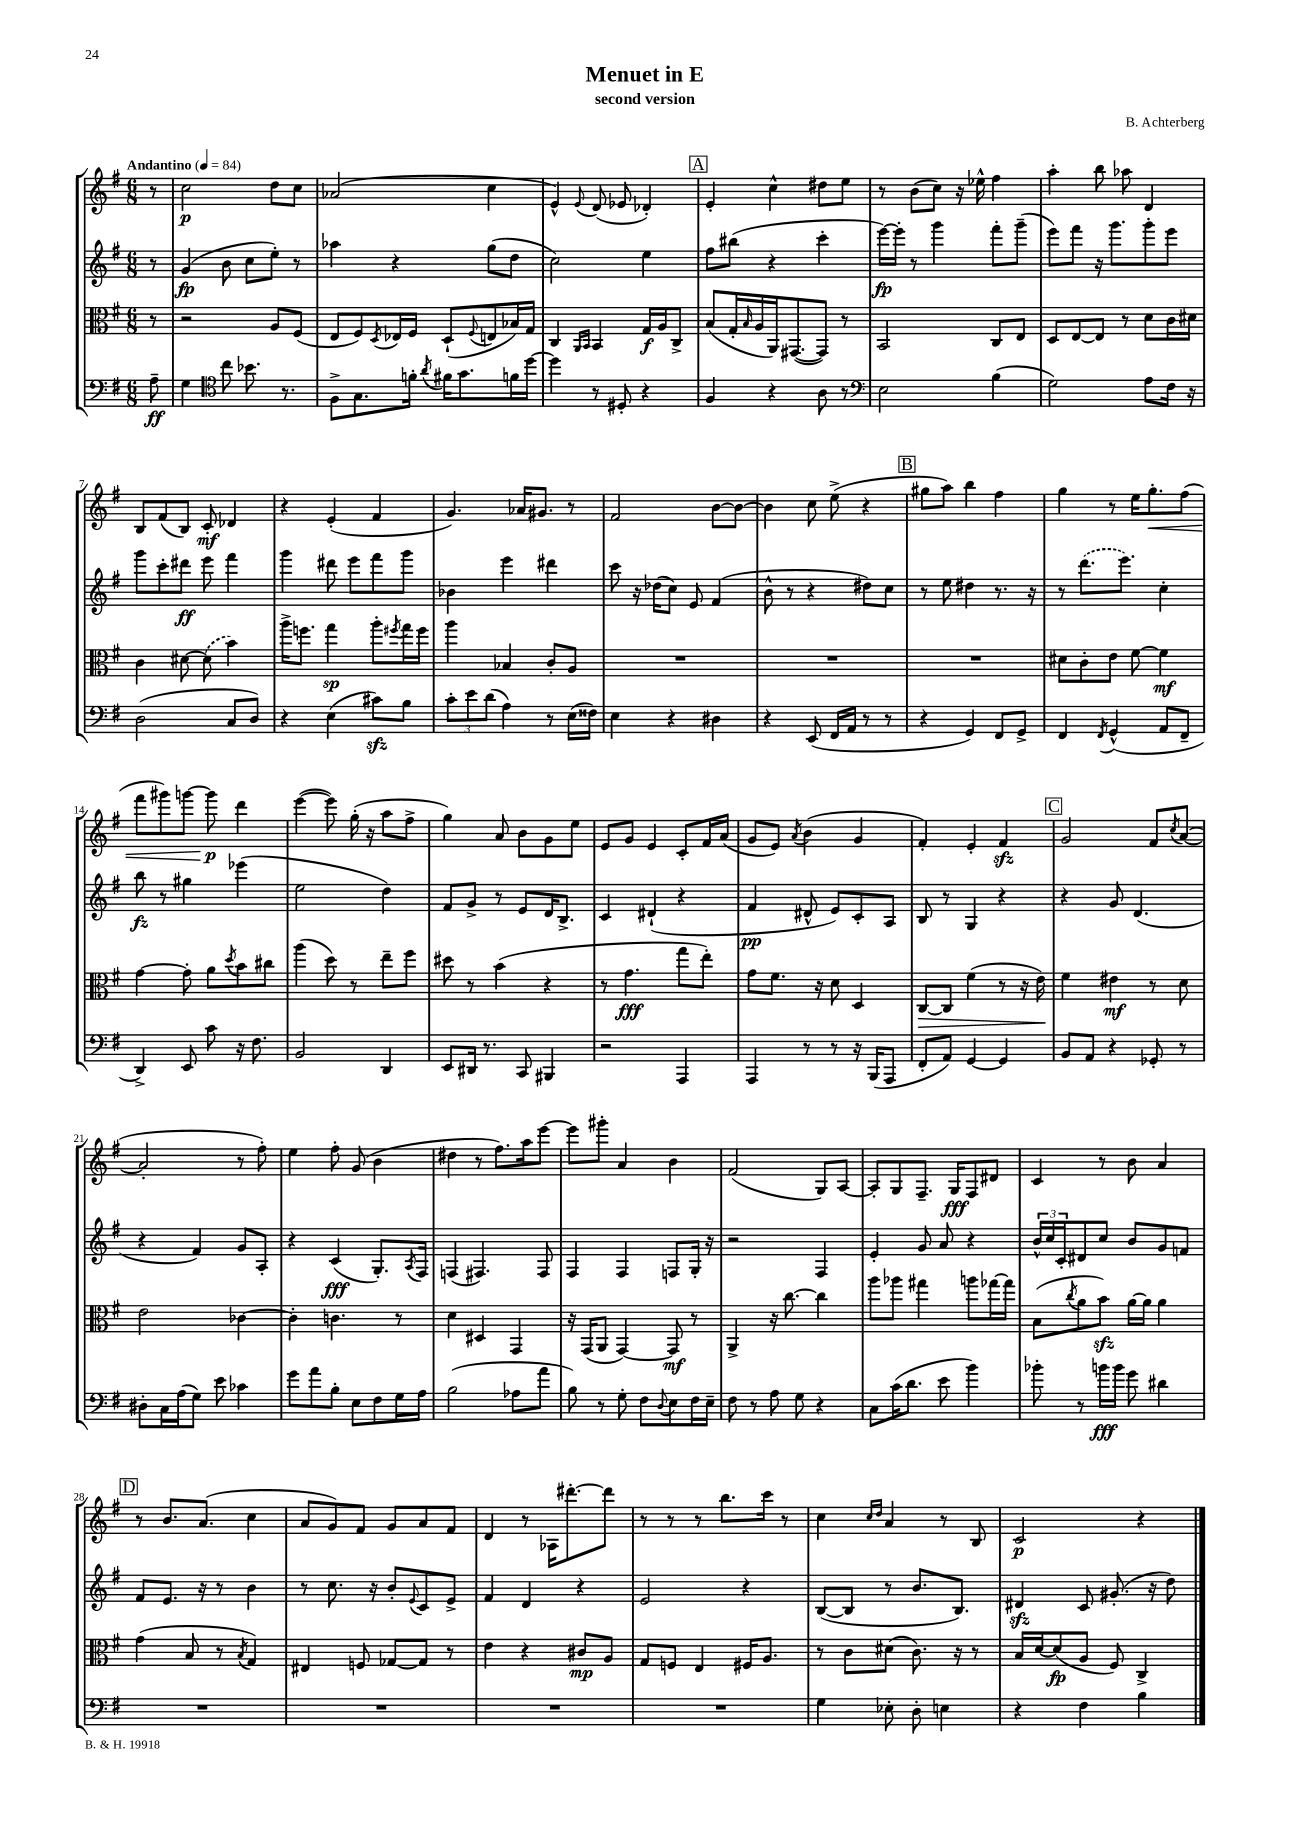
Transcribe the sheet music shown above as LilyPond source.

\header { title = "Menuet in E" composer = "B. Achterberg" subtitle = "second version" }
<<
\new StaffGroup <<
\new Staff = "s0" {
    \clef treble \key g \major \numericTimeSignature \time 6/8 \partial 8 \tempo "Andantino" 4 = 84
    r8 |
    c''2\p d''8 c''8 |
    aes'2( c''4 |
    e'4-^) \appoggiatura { e'8 } d'8( ees'8 des'4-.) |
    \mark \markup { \box "A" } e'4-. c''4-^ dis''8 e''8 |
    r8 b'8( c''8) r16 ees''16-^ fis''4 |
    a''4-. b''8 aes''8 d'4 |
    b8 fis'8( b8) c'8-.\mf des'4 |
    r4 e'4-.( fis'4 |
    g'4.) aes'16 gis'8. r8 |
    fis'2 b'8~ b'8~ |
    b'4 c''8 e''8->( r4 |
    \mark \markup { \box "B" } gis''8 a''8) b''4 fis''4 |
    g''4 r8 e''16 g''8.-.\< fis''8( |
    fis'''8 gis'''8) g'''8~ g'''8\p\! d'''4 |
    e'''4~( e'''8) g''16-.( r16 a''8 fis''8-> |
    g''4) a'8 b'8 g'8 e''8 |
    e'8 g'8 e'4 c'8-. fis'16 a'16( |
    g'8 e'8) \acciaccatura { a'8 } b'4( g'4 |
    fis'4-.) e'4-. fis'4\sfz |
    \mark \markup { \box "C" } g'2 fis'8 \acciaccatura { c''8 } a'8~( |
    a'2-. r8 fis''8-.) |
    e''4 fis''8-. g'8( b'4 |
    dis''4 r8 fis''8.) a''16 e'''8~ |
    e'''8 gis'''8-. a'4 b'4 |
    fis'2( g8) a8~ |
    a8-. g8 fis8.-- g16\fff fis8 dis'8 |
    c'4 r8 b'8 a'4 |
    \mark \markup { \box "D" } r8 b'8. a'8.( c''4 |
    a'8 g'8) fis'8 g'8 a'8 fis'8 |
    d'4 r8 aes16 dis'''8.~-. dis'''8 |
    r8 r8 r8 b''8. c'''16 r8 |
    c''4 \grace { c''16 d''16 } a'4 r8 b8 |
    c'2\p r4 \bar "|." |
}
\new Staff = "s1" {
    \clef treble \key g \major \numericTimeSignature \time 6/8 \partial 8
    r8 |
    g'4\fp( b'8 c''8 e''8-.) r8 |
    aes''4 r4 g''8( d''8 |
    c''2) e''4 |
    \mark \markup { \box "A" } fis''8 bis''8( r4 c'''4-. |
    e'''16~\fp) e'''16-. r8 g'''4 fis'''8-. g'''8--( |
    e'''8) fis'''8 r16 g'''8. g'''8-. e'''8 |
    g'''8 c'''8-. dis'''8\ff e'''8 fis'''4 |
    g'''4 dis'''8 e'''8 fis'''8 g'''8 |
    bes'4 e'''4 dis'''4 |
    c'''8 r16 des''16( c''8) e'8 fis'4( |
    b'8-^ r8 r4 dis''8) c''8 |
    \mark \markup { \box "B" } r8 e''8 dis''4 r8. r16 |
    r8 \once \slurDashed d'''8.( e'''8.) c''4-. |
    b''8\fz r8 gis''4 ees'''4( |
    e''2 d''4) |
    fis'8 g'8-> r8 e'8 d'16 b8.-> |
    c'4 dis'4-!( r4 |
    fis'4\pp dis'8-^ e'8) c'8-. a8 |
    b8 r8 g4 r4 |
    \mark \markup { \box "C" } r4 g'8 d'4.( |
    r4 fis'4) g'8 a8-. |
    r4 c'4\fff( g8.-.) \acciaccatura { a8 } fis16 |
    f4( fis4.) fis8 |
    fis4 fis4 f8 g16-. r16 |
    r2 fis4 |
    e'4-. g'8 a'8 r4 |
    \tuplet 3/2 { b'16-^ c''16 c'16-. } dis'8 c''8 b'8 g'8 f'8 |
    \mark \markup { \box "D" } fis'8 e'8. r16 r8 b'4 |
    r8 c''8. r16 b'8-. \appoggiatura { e'8 } c'8 e'8-> |
    fis'4 d'4 r4 |
    e'2 r4 |
    b8~( b8 r8 b'8. b8.) |
    dis'4\sfz c'8 gis'8.-.( r16 d''8) \bar "|." |
}
\new Staff = "s2" {
    \clef alto \key g \major \numericTimeSignature \time 6/8 \partial 8
    r8 |
    r2 a8 fis8( |
    e8 fis8) \acciaccatura { d8 } ees16 fis16 d8-!( \appoggiatura { fis8 } e8 bes16) g16 |
    c4 \grace { a,16 b,16 } b,4 g16\f a16 c8-> |
    \mark \markup { \box "A" } b8( g16-. \grace { b16 } a16 a,16) gis,8.~( gis,8) r8 |
    b,2 c8 e8 |
    d8 e8~ e8 r8 d'8 c'16 dis'16 |
    c'4 dis'8~ \once \slurDashed dis'8( b'4) |
    a''16-> f''8. g''4\sp a''8-. \acciaccatura { fis''8 } g''16 fis''16 |
    a''4 bes4 c'8-. a8 |
    R2. |
    R2. |
    \mark \markup { \box "B" } R2. |
    dis'8 c'8-. e'8 fis'8~ fis'4\mf |
    g'4~ g'8-. a'8 \acciaccatura { d''8 } b'8 cis''8 |
    a''4( d''8) r8 e''8-- fis''8 |
    dis''8 r8 b'4( r4 |
    r8 g'4.\fff g''8 e''8-.) |
    g'8 fis'8. r16 d'8 d4 |
    c8~\> c8 fis'4( r8 r16 e'16\!) |
    \mark \markup { \box "C" } fis'4 eis'4\mf r8 d'8 |
    e'2 ces'4~ |
    ces'4-. c'4. r8 |
    d'4 dis4 g,4 |
    r16 g,16( a,8 g,4~) g,8\mf r8 |
    a,4-> r16 c''8.~ c''4 |
    a''8 aes''8 gis''4 a''8 ges''16~ ges''16 |
    b8( \acciaccatura { c''8 } a'8 b'8\sfz) a'16~ a'16 a'4 |
    \mark \markup { \box "D" } g'4( b8 r8 \acciaccatura { b8 } g4) |
    eis4 f8 ges8~ ges8 r8 |
    e'4 r4 cis'8\mp a8 |
    g8 f8 e4 fis16 a8. |
    r8 c'8 dis'8( c'8.) r16 r8 |
    b16 d'16~ d'8\fp( a8 fis8) c4-> \bar "|." |
}
\new Staff = "s3" {
    \clef bass \key g \major \numericTimeSignature \time 6/8 \partial 8
    a8--\ff |
    g4 \clef tenor c''8 bes'8. r8. |
    fis8-> g8. f'16-. \acciaccatura { a'8 } fis'16 g'8. f'16 d''16~ |
    d''4 r8 dis8-. r4 |
    \mark \markup { \box "A" } fis4 r4 a8 r8 |
    \clef bass e2 b4( |
    g2) a8 fis16 r16 |
    d2( c8 d8) |
    r4 e4( cis'8\sfz) b8 |
    \tuplet 3/2 { c'8-. e'8 d'8( } a4) r8 e16( fisis16) |
    e4 r4 dis4 |
    r4 e,8( fis,16 a,16 r8 r8 |
    \mark \markup { \box "B" } r4 g,4) fis,8 g,8-> |
    fis,4 \acciaccatura { fis,8 } g,4-^( a,8 fis,8-- |
    d,4->) e,8 c'8 r16 fis8. |
    b,2 d,4 |
    e,8 dis,16 r8. c,8 bis,,4 |
    r2 a,,4 |
    a,,4 r8 r8 r16 b,,16( a,,8 |
    fis,8-. a,8) g,4~ g,4 |
    \mark \markup { \box "C" } b,8 a,8 r4 ges,8-. r8 |
    dis8-. c16 a16( g8) e'8 ces'4 |
    g'8 a'8 b8-. e8 fis8 g16 a16 |
    b2( aes8 a'8 |
    b8) r8 g8-. fis8 \appoggiatura { d8 } e8 fis16 e16-- |
    fis8 r8 a8 g8 r4 |
    c8 c'16( d'8. e'8 b'4) |
    bes'8-. r8 b'16\fff b'16 g'8 dis'4 |
    \mark \markup { \box "D" } R2. |
    R2. |
    R2. |
    R2. |
    g4 ees8-. d8-. e4 |
    r4 fis4 b4 \bar "|." |
}
>>
>>
